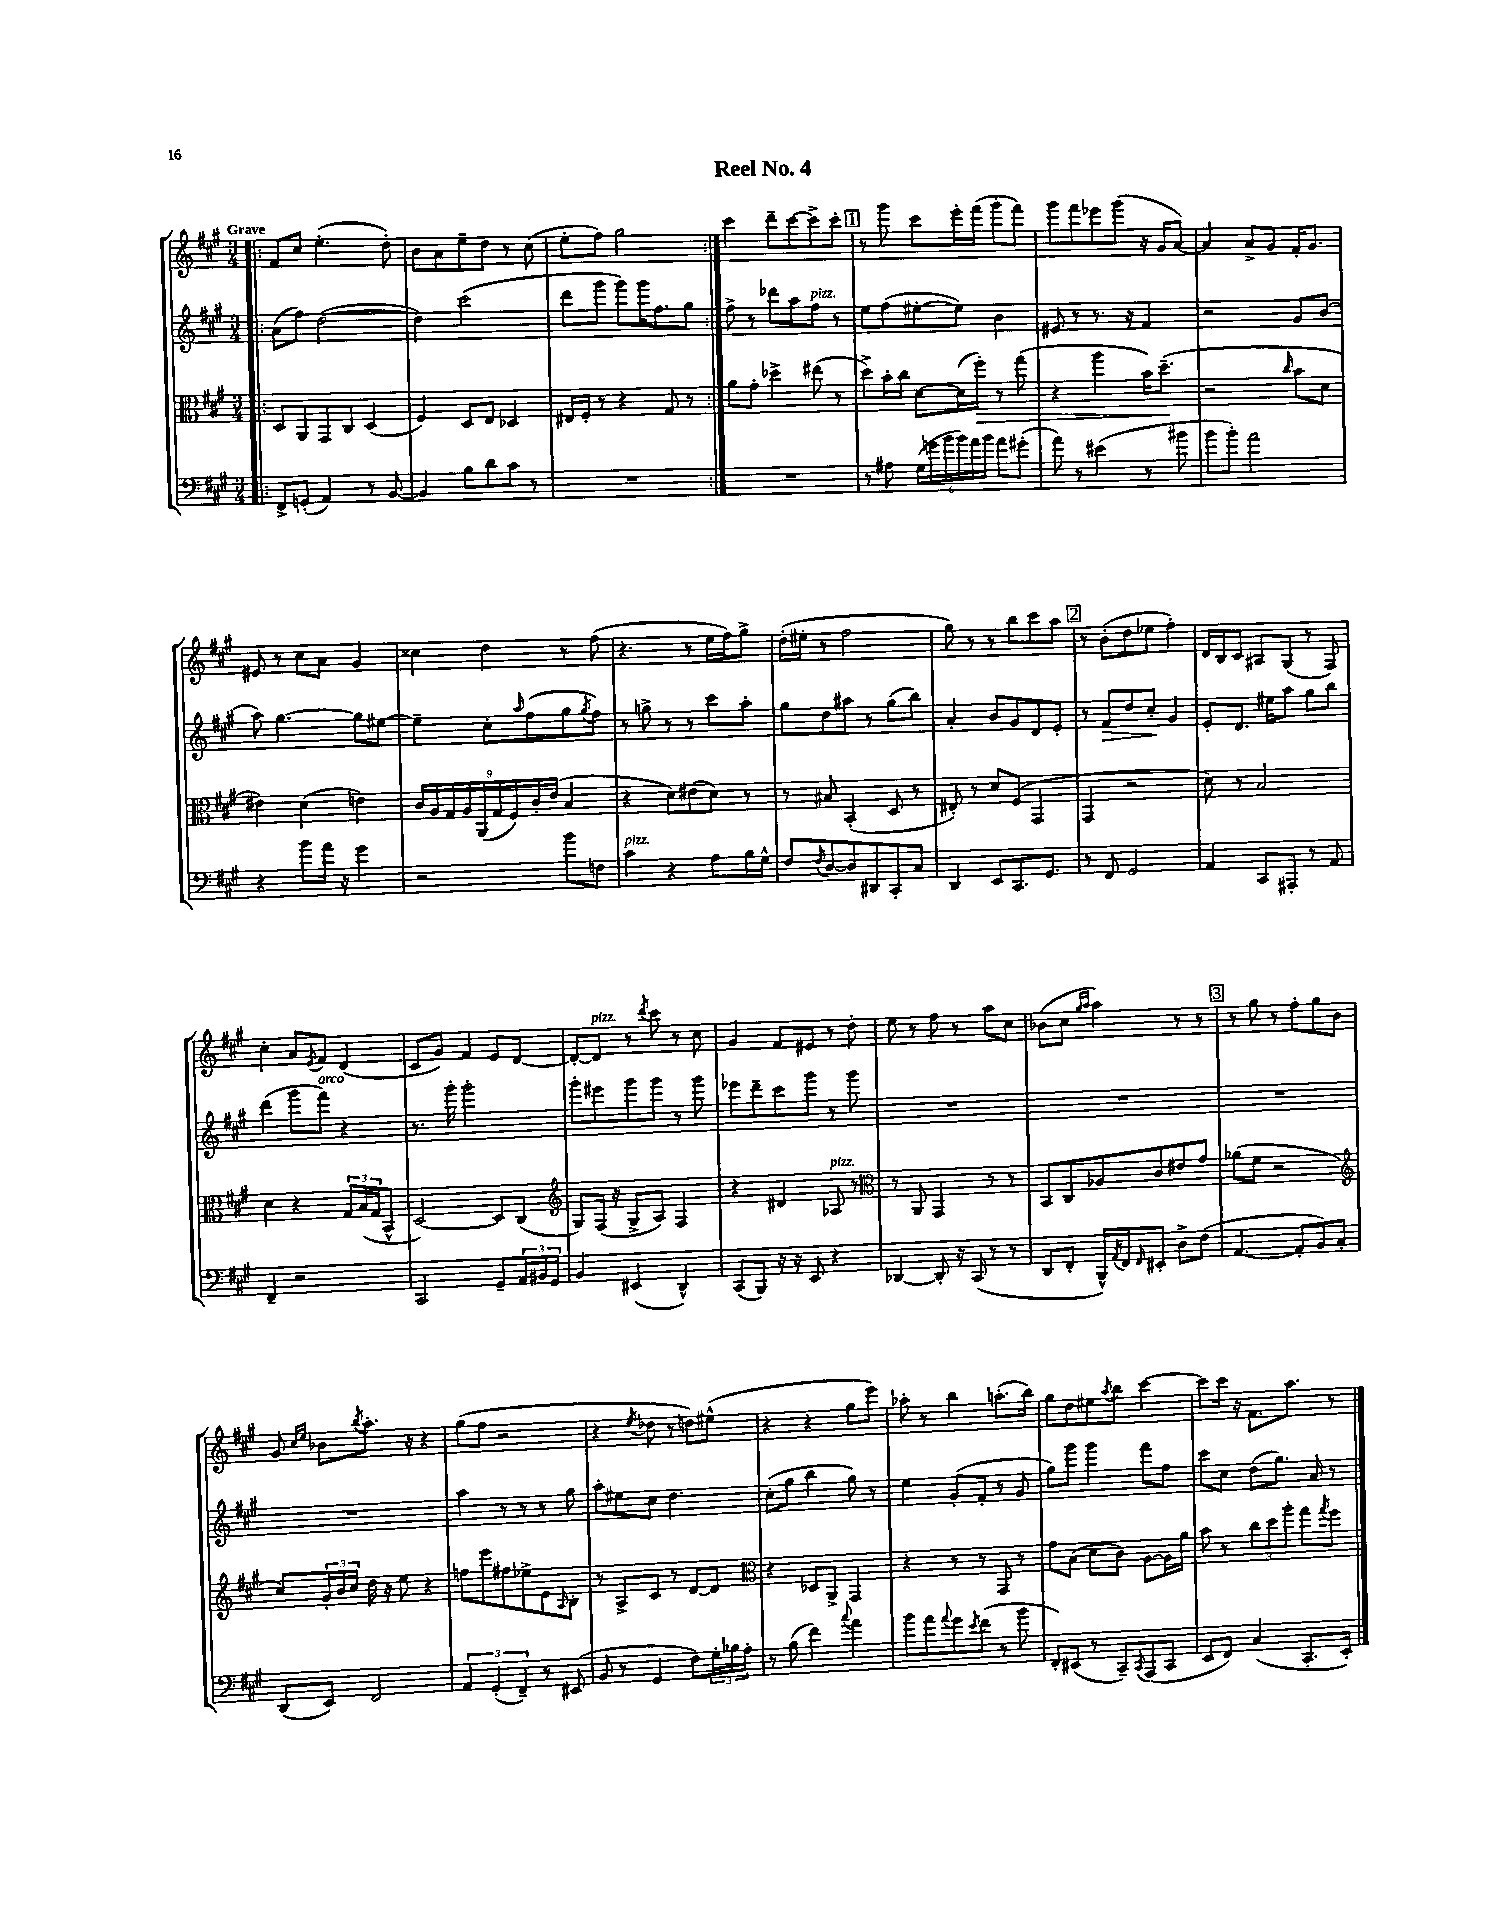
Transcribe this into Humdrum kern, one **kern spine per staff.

**kern	**kern	**kern	**kern
*staff4	*staff3	*staff2	*staff1
*clefF4	*clefC3	*clefG2	*clefG2
*k[f#c#g#]	*k[f#c#g#]	*k[f#c#g#]	*k[f#c#g#]
*M3/4	*M3/4	*M3/4	*M3/4
=!|:	=!|:	=!|:	=!|:
8FF#^	8D	(8a	8f#
(8GG'	8AA	8ff#)	8cc#
4AA)	8GG#	([2dd	(4.ee'
.	8C#	.	.
8r	(4D	.	.
[8BB	.	.	8dd')
=	=	=	=
4BB]	4F#)	4dd])	8b
.	.	.	8a
8B	8D	(2ccc#	8ee~
8d	8E	.	8dd
8c#	4D-	.	8r
8r	.	.	(8cc#
=	=	=	=
2.r	16E#	8ddd	8ee'
.	16F#'	.	.
.	8r	8ggg#	8ff#)
.	4r	8ggg#)	2gg#
.	.	16ggg#	.
.	.	8.ff#	.
.	8G#	.	.
.	8r	8gg#	.
=:|!	=:|!	=:|!	=:|!
2.r	8a	8ff#^	4ccc#
.	8g#'	8r	.
.	4dd-^	8ddd-	8ddd~
.	.	8aa	[8ccc#
.	(8ee#	8ff#	8ccc#^]
.	8r	8r	8ccc#'
=	=	=	=
8r	8dd^)	8ee	8r
8A#	16b'	(8ff#	8ggg#
.	16cc#	.	.
(24G#	[8d	[8ee#'	8ccc#
24g	.	.	.
24b	.	.	.
24b)	(16d]	8ee#])	16eee'
24a	.	.	.
.	16ff#')	.	(16fff#
24b	.	.	.
8a	8r	4b	8ggg#'
(8g#'	(8gg#	.	8fff#)
=	=	=	=
8a)	4r	8e#	8ggg#
8r	.	8r	8fff#
(4e#	4aa	8.r	8eee-
.	.	.	(8ggg#
.	.	16r	.
8r	16b)	4f#	16r
.	(8.dd~	.	16g#
8b#	.	.	[8a)
=	=	=	=
8b	2r	2r	4a]
8b')	.	.	.
2a	.	.	8a^
.	.	.	8g#
.	16qqcc#	.	.
.	8b	8g#	16f#'
.	.	.	8.g#
.	8d	(8b	.
=	=	=	=
4r	4e#)	8aa)	8e#
.	.	[4.gg#	8r
8b	(4d	.	8cc#
16a	.	.	8a
16r	.	.	.
4g#	4e)	8gg#]	4g#
.	.	[8ee#	.
=	=	=	=
2r	18c#	4ee#~]	4cc##
.	18A	.	.
.	18G#	.	.
.	18A	.	.
.	(18AA	.	.
.	.	8cc#'	4dd
.	18G#	.	.
.	18F#)	.	.
.	.	16qqaa	.
.	.	(8ff#	.
.	18c#'	.	.
.	(18e	.	.
8b	4B	8gg#	8r
.	.	8qgg#	.
8F	.	8ff#)	(8ff#
=	=	=	=
4c#	4r	8r	4.r
.	.	8gg^	.
4r	8d)	8r	.
.	(8e#	8r	8r
8A	8d)	8ccc#	16ee
.	.	.	16ff#)
16B	8r	8aa'	8gg#^
16G#^^	.	.	.
=	=	=	=
8F#	8r	8gg#	(16dd'
.	.	.	16ee#'
8qF#	.	.	.
[8D	8B#	8dd	8r
8D]	(4BB'	8aa#	2ff#
8DD#	.	8r	.
8CC#'	8D	(8gg#	.
8C#	8r	8bb)	.
=	=	=	=
4DD	8E#')	4a'	8gg#)
.	8r	.	8r
8EE	8d	8b	8r
8.CC#	(8F#	8g#	8bb
.	4GG#	8d	8ccc#
8.GG#	.	.	.
.	.	8e'	8aa
=	=	=	=
8r	4GG#	8r	8r
8FF#	.	8f#	(8b'
2GG#	2r	8dd	8dd
.	.	8cc#'	8ee-
.	.	4g#	4ff#')
=	=	=	=
4AA	8d)	8e'	16d
.	.	.	16B
.	8r	8.d	8c#
8CC#	2B	.	8A#
.	.	16ee#	.
8AAA#'	.	8aa	(8G#
8r	.	8gg#	8r
8AA	.	8bb	8F#)
=	=	=	=
4FF#~	4d	(4ddd	4cc#'
2r	4r	8ggg#	8a
.	.	.	8qe
.	.	8fff#)	8f#
.	24G#	4r	(4d
.	(24B	.	.
.	24G#	.	.
.	8BB^^	.	.
=	=	=	=
2CC#	[2D)	8.r	8c#
.	.	.	8g#)
.	.	16ggg#'	.
.	.	2ggg#'	4f#
8GG#~	8D]	.	8e
24AA	(8C#	.	[8d
24BB#	.	.	.
24GG#	.	.	.
=	=	=	=
*	*clefG2	*	*
4BB	8G#)	8ggg#'	8d'_
.	(16F#	8eee#	8d]
.	16r	.	.
(4EE#	8G#^	8ggg#	8r
.	.	.	8qddd
.	8A)	8ggg#	8ccc#
4DD^^)	4F#	8r	8r
.	.	8ggg#	8cc#
=	=	=	=
(8CC#	4r	8eee-	4g#
8BBB)	.	8ddd~	.
16r	4d#	8ccc#	8f#
16r	.	.	.
8EE	.	8ggg#	8e#
4r	8A-	8r	8r
.	8r	8ggg#	8dd'
=	=	=	=
*	*clefC3	*	*
[4DD-	8r	2.r	8ee
.	8AA	.	8r
8DD-']	4GG#	.	8ff#
16r	.	.	8r
(16CC#	.	.	.
8r	8r	.	8aa
8r	8r	.	8cc#
=	=	=	=
8DD	8BB	2.r	(8b-
8FF#'	8C#	.	8cc#
.	.	.	16qqgg#
.	.	.	16qqaa
16BBB^^)	8A-	.	4aa)
8qAA	.	.	.
16FF#	.	.	.
16qqFF#	.	.	.
8EE#'	8c#	.	.
8D^	8e#	.	8r
(8F#	8g#	.	8r
=	=	=	=
[4.AA	(8a-	2.r	8r
.	8f#	.	8gg#
.	2r	.	8r
8AA']	.	.	8ff#'
8BB)	.	.	8gg#
8C#'	.	.	8b
=	=	=	=
*	*clefG2	*	*
(8DD	8cc#)	2.r	8g#
.	.	.	16qqcc#
.	.	.	16qqee
8EE)	24g#'	.	8b-
.	24b	.	.
.	24cc#	.	.
.	.	.	8qbb
2FF#	16dd	.	8.aa'
.	16r	.	.
.	8ee	.	.
.	.	.	16r
.	4r	.	4r
=	=	=	=
6AA	8ff	4aa	(8gg#
.	8eee	.	8ff#
(6GG#'	.	.	.
.	8ff#	8r	2r
6FF#~)	.	.	.
.	8ee-^	8r	.
8r	8e	8r	.
.	16qqA	.	.
(8EE#	8B'	8gg#	.
=	=	=	=
8BB	8r	8aa'	4r
8r	8A^	8ee#	.
.	.	.	8qee
4GG#	8c#	8cc#	8dd-
.	8r	4.dd	8r
8F#)	[8d	.	8dd)
24G#'	8d]	.	(8ee#^^
24B-	.	.	.
24A'	.	.	.
=	=	=	=
*	*clefC3	*	*
8r	4r	(8cc#'	4r
(8B	.	8gg#	.
4f#)	8D-	4bb	4r
.	8AA^	.	.
8qqcc#	.	.	.
4a	4GG#	8gg#)	8gg#
.	.	8r	8eee)
=	=	=	=
8b	4r	4ee	8aa-'
8a	.	.	8r
8qqa	.	.	.
8g#	8r	(8g#'	4bb
8qe	.	.	.
(8f#	8r	8f#'	.
8r	8GG#	8r	(8.aa'
8b	8r	8g#	.
.	.	.	16bb)
=	=	=	=
8FF#')	8g#	8gg#)	8gg#
(8EE#	(8B	8ggg#	8dd
8r	8d	4ggg#	8ee#
.	.	.	8qaa
8CC#~)	8c#)	.	8bb
8qCC#	.	.	.
(8AAA	[8A	8fff#	[4ccc#
8CC#	16A]	8ff#	.
.	16a	.	.
=	=	=	=
8EE	8b	8ccc#	8ccc#]
8FF#)	8r	8cc#	16ccc#
.	.	.	16r
(4C#	12cc#	(8dd	8.f#
.	12dd	.	.
.	.	8.gg#)	.
.	12aa'	.	.
.	.	.	8.aa
8.CC#'	8gg#	.	.
.	.	16a	.
.	8qgg#	.	.
.	8ff#	8r	8r
16EE')	.	.	.
==	==	==	==
*-	*-	*-	*-
